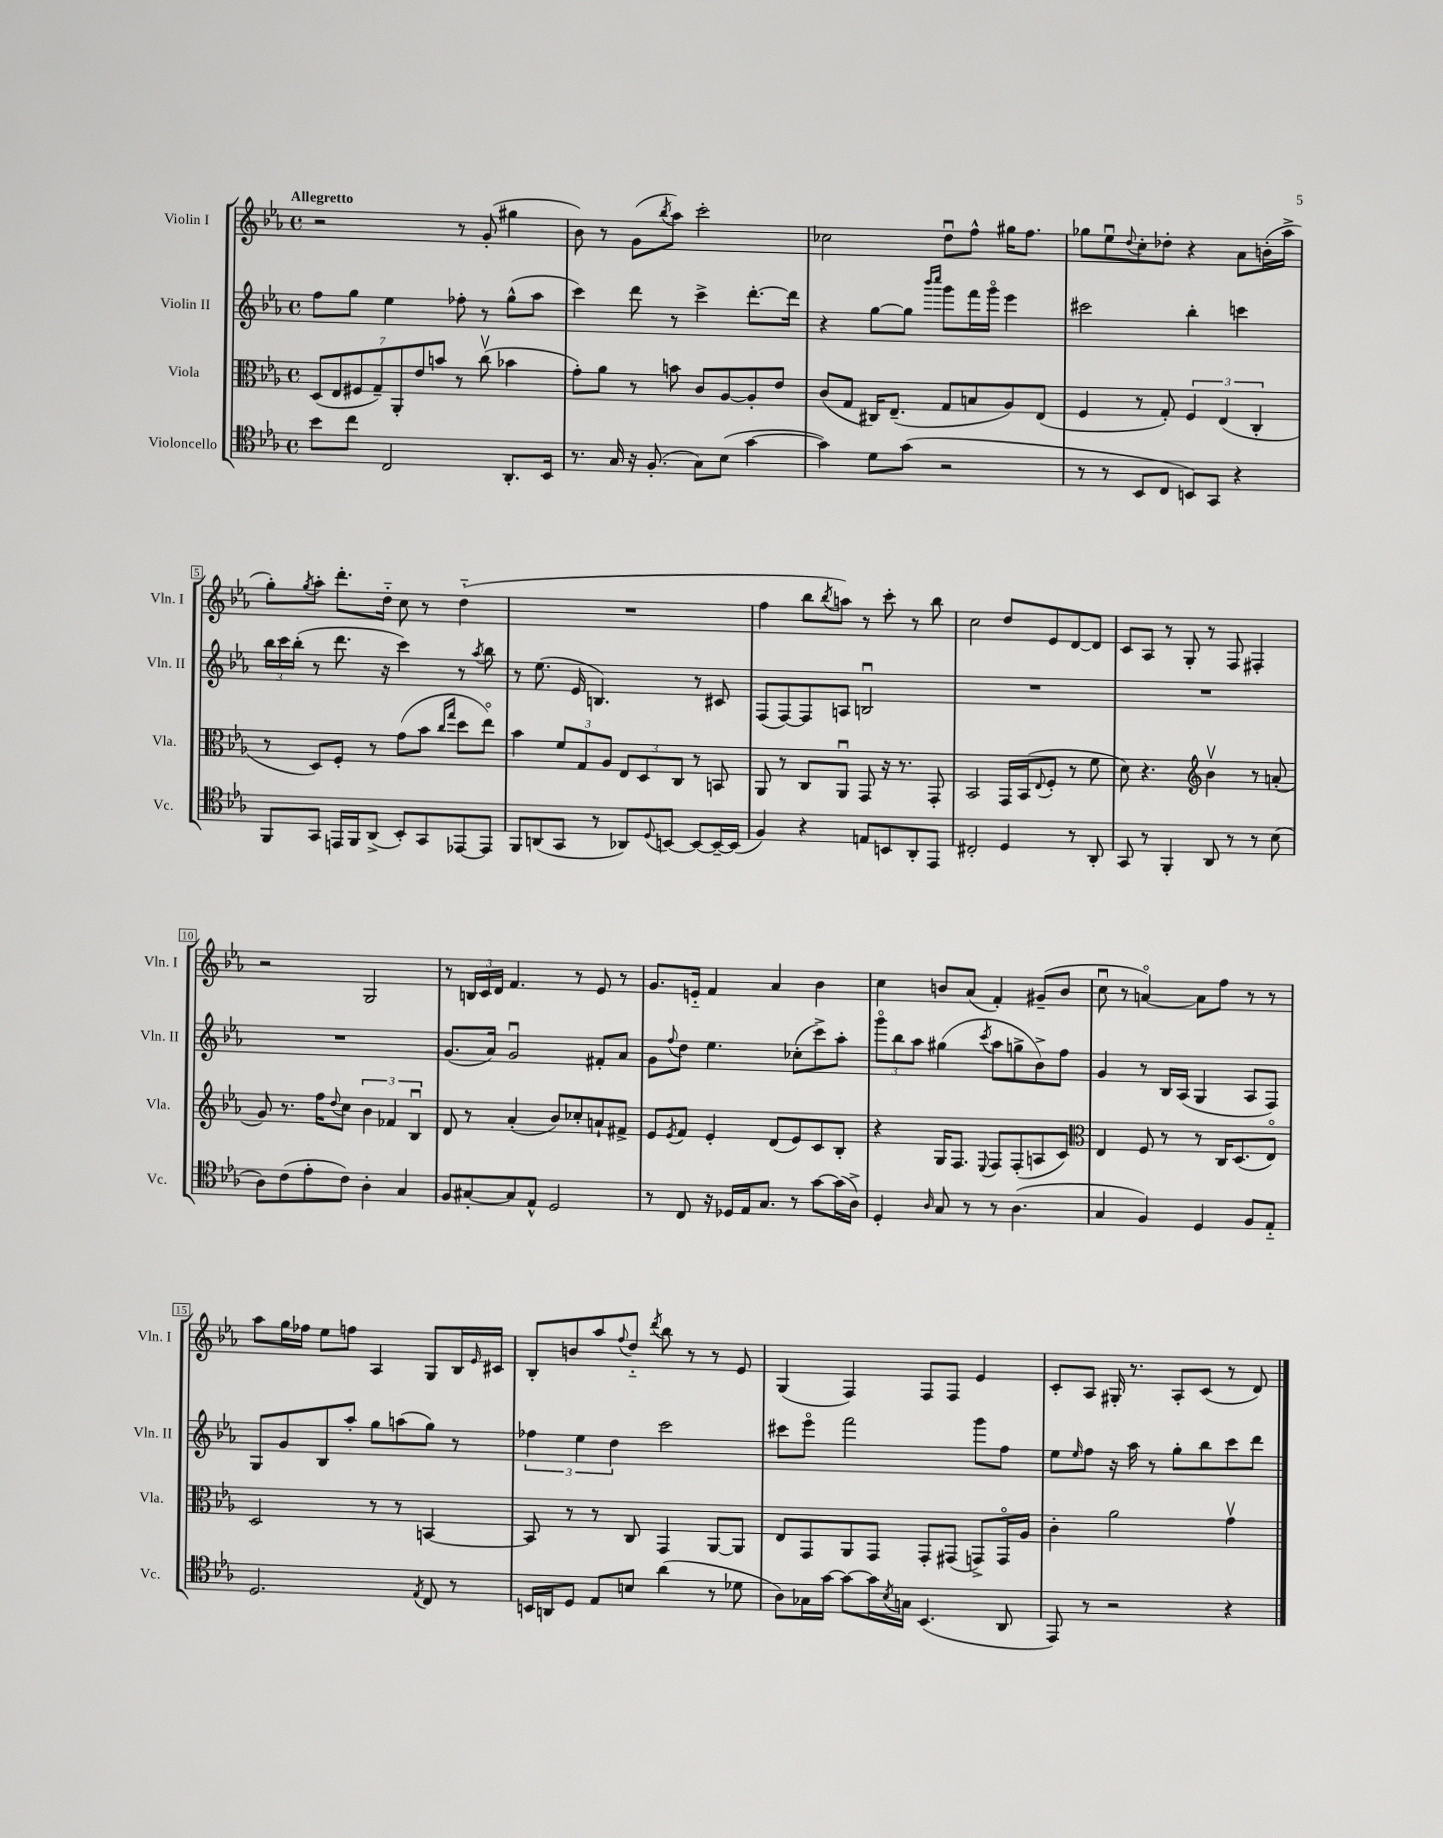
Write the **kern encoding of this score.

**kern	**kern	**kern	**kern
*part4	*part3	*part2	*part1
*staff4	*staff3	*staff2	*staff1
*I"Violoncello	*I"Viola	*I"Violin II	*I"Violin I
*I'Vc.	*I'Vla.	*I'Vln. II	*I'Vln. I
*clefC4	*clefC3	*clefG2	*clefG2
*k[b-e-a-]	*k[b-e-a-]	*k[b-e-a-]	*k[b-e-a-]
*M4/4	*M4/4	*M4/4	*M4/4
*met(c)	*met(c)	*met(c)	*met(c)
=1	=1	=1	=1
!	!	!	!LO:TX:a:B:t=Allegretto
8b-\L	(14D/L	8ff\L	2r
.	14E-/	.	.
8cc\J	.	8gg\J	.
.	14F#X/	.	.
.	14G~/)	.	.
2C/	.	4ee-\	.
.	14AA-'/	.	.
.	14e-/	.	.
.	14bn/J	.	.
.	8r	8ff-X'\	8r
.	(8ccv\	8r	(8g'/
8.AA-'/L	4b-X\	(8gg^^\L	4gg#X\
.	.	8aa-\J	.
16BB-/Jk	.	.	.
=2	=2	=2	=2
8.r	8g'\L)	4ccc\)	8b-\)
.	8a-\J	.	8r
16G/	.	.	.
16r	8r	8ddd\	(8g\L
(8.F'/	.	.	.
.	.	.	8qbb-/
.	8bn\	8r	8aa-\J)
8G\L)	8c/L	4ccc^\	2ccc'\
(8B-\J	[8A-/	.	.
[4g\	8A-'/]	[8.ddd'\L	.
.	8e-/J	.	.
.	.	16ddd\Jk]	.
=3	=3	=3	=3
4g\])	(8c/L	4r	2cc-X\
.	8G/J	.	.
8d\L	16C#X/KL)	[8gg\L	.
.	(8.E-~/J	.	.
(8g\J	.	8gg\J]	.
.	.	16qqbbb-/LL	.
.	.	16qqcccc/JJ	.
2r	8G/L	8ggg\L	8ddu\L
.	8Bn/	16fff\L	8ff^^\J
.	.	16ggg\JJ	.
.	8A-/)	4eee-\	16gg#X\KL
.	.	.	8.ff\J
.	(8E-/J	.	.
=4	=4	=4	=4
8r	4F/	2ccc#X\	8gg-X\L
8r	.	.	8ee-u\
.	.	.	8qqdd/
8BB-/L	8r	.	8cc'\
8C/J	8G'/)	.	8dd-X'\J
8BBn/L)	6F/	4bb-'\	4r
8GG/J	.	.	.
.	(6E-/	.	.
4r	.	4cccn\	8a-\L
.	6C'/	.	.
.	.	.	(16bn'\L
.	.	.	16aa-^\JJ
!!LO:LB:g=z
=5	=5	=5	=5
8FF/L	8r	24bb-\LL	8gg'\L)
.	.	24ccc\	.
.	.	(24bb-'\JJ	.
.	.	.	8qgg/
8GG/J	8D/L)	8r	8aa-'\J
16EEn/LL	8F'/J	8.ddd\	8.ddd'\L
16FF/J	.	.	.
(8AA-^/J	8r	.	.
.	.	16r	16dd\Jk
8BB-'/L)	(8g\L	4ccc\)	8cc\
8GG/	8b-\J	.	8r
.	16qqcc/LL	.	.
.	16qqgg/JJ	.	.
[8EE-X/	8dd\L	8r	(4dd\
.	.	8qaa-/	.
8EE-/J]	8ee-\J)	8bb-\	.
=6	=6	=6	=6
8FF/L	4b-\	8r	1r
(8AAn/	.	(8.ee-\	.
8GG/J	12f/L	.	.
.	.	16e-/	.
.	12G/	.	.
8r	.	4.Bn/)	.
.	12A-/J	.	.
8AA-X/L)	12E-/L	.	.
.	12D/	.	.
8qqD/	.	.	.
[8BBn/J	.	.	.
.	12C/J	.	.
8BB/L_	8r	8r	.
16BB~/L_	8BBn/	8c#X/	.
(16BB/JJ]	.	.	.
=7	=7	=7	=7
4F/)	8AA-/	(8F/L	4ff\
.	8r	[8F/)	.
4r	8C/L	8F/]	8bb-\L
.	.	.	8qbb-/
.	8AA-u/J	8An/J	8aan\J)
8En/L	8GG/	2Bnu/	8r
8BBn/	16r	.	8ccc'\
.	8.r	.	.
8AA-'/	.	.	8r
8EE-/J	8GG'/	.	8bb-\
=8	=8	=8	=8
2C#X'/	2BB-/	1r	2cc\
4D/	16GG/LL	.	8dd/L
.	(16BB-/J	.	.
.	8qqE-/	.	.
.	8F'/J	.	8e-/
8r	8r	.	[8d/
8AA-'/	8f\	.	8d/J]
=9	=9	=9	=9
8GG/	8d\)	1r	8c/L
8r	4.r	.	8A-/J
4FF'/	.	.	8r
.	.	.	8G'/
*	*clefG2	*	*
8AA-/	4b-v\	.	8r
8r	.	.	8F/
8r	8r	.	4F#X'/
(8B-\	(8an'/	.	.
!!LO:LB:g=z
=10	=10	=10	=10
8A-\L)	8g/)	1r	2r
(8c\	8.r	.	.
8e-'\	.	.	.
.	16ff\KL	.	.
.	8qqdd/	.	.
8c\J)	8cc\J	.	.
4A-'\	6b-\	.	2G/
.	6f-X/	.	.
4G/	.	.	.
.	6B-u/	.	.
=11	=11	=11	=11
8F/L	8d/	(8.g/L	8r
[8G#X'/	8r	.	24Bn/LL
.	.	.	24c/
.	.	16a-/Jk)	.
.	.	.	24d/JJ
8G#/]	(4a-'/	2gu/	4.f/
8E-^^/J	.	.	.
2D/	8b-/L)	.	.
.	8cc-X'/	.	8r
.	8an`/	8f#X'/L	8e-/
.	8f#X^/J	8a-/J	8r
=12	=12	=12	=12
8r	8e-/L	8g\L	8.g/L
.	8qe-/	8qqff/	.
8C/	8f/J	8dd\J	.
.	.	.	16en/Jk
16r	4e-'/	4.ee-\	4f/
16D-X/LL	.	.	.
16E-/J	.	.	.
8.G/J	.	.	.
.	(8d/L	.	4a-/
8r	8e-/)	(8cc-X'\L	.
[8g\L	8c/	8ccc^\)	4b-\
(16g\L]	8B-'/J	8aa-'\J	.
16A-^\JJ)	.	.	.
=13	=13	=13	=13
4D'/	4r	12ggg\L	4cc\
.	.	12bb-\	.
.	.	12aa-\J	.
16qqA-/	.	.	.
8G/	16G/KL	(4gg#X\	8bn/L
.	8.F/J	.	.
8r	.	.	(8a-/J
.	8qqE-/	8qccc/	.
8r	8F/L	8aa-\L	4f'/)
(4.A-\	(8F'/	8ggn^\	.
.	8An/	8b-^\)	(8g#X~/L
.	8c/J)	8ff\J	8b/J
=14	=14	=14	=14
*	*clefC3	*	*
4G/	4E-/	4g/	8ccu\
.	.	.	8r
4F/)	8F/	8r	[4an/)
.	8r	16B-/LL	.
.	.	(16A-/JJ	.
4D/	8r	4G/	8a\L]
.	16C/KL	.	8ff\J
.	(8.D/	.	.
8F/L	.	8A-/L	8r
8E-/J	8E-/J)	8F/J)	8r
!!LO:LB:g=z
=15	=15	=15	=15
2.D/	2D/	8G/L	8aa-\L
.	.	8g/	16gg\L
.	.	.	16ff-X\JJ
.	.	8B-/	8ee-\L
.	.	8aa-'/J	8ffn\J
.	8r	8gg\L	4A-/
.	8r	(8aan\	.
8qE-/	.	.	.
8C/	[4BBn/	8gg\J)	8G/L
8r	.	8r	16B-/L
.	.	.	16qqe-/
.	.	.	16c#X/JJ
=16	=16	=16	=16
16BBn/LL	8BB/]	6ff-X\	8B-'/L
16AAn/J	.	.	.
8D/J	8r	.	8bn/
.	.	6ee-\	.
8E-/L	8r	.	8aa-/
.	.	6dd\	.
.	.	.	8qqff/
8Bn/J	8C/	.	8dd/J
.	.	.	8qddd/
(4a-\	4GG/	2ccc\	8bb-\
.	.	.	8r
8r	[8AA-/L	.	8r
8d-X\	8AA-/J]	.	8e-/
=17	=17	=17	=17
8A-\L)	8E-/L	8ccc#X\L	(4G/
16G-X\L	8GG/	8eee-\J	.
[16g\JJ	.	.	.
8g\L_	8AA-/	2fff\	4F/)
16g\L]	8GG/J	.	.
8qB-/	.	.	.
16Gn\JJ	.	.	.
(4.BB-/	8GG'/L	.	8F/L
.	(8GG#X/J	.	8F/J
.	8GGn^/L)	8ggg\L	4e-/
8AA-/	16GG/L	8ff\J	.
.	16A-/JJ	.	.
=18	=18	=18	=18
8EE-/)	4c'\	8ee-\L	8c'/L
.	.	16qqee-/	.
8r	.	8ff\J	8A-/J
2r	2a-\	16r	16G#X'/
.	.	16aa-\	8.r
.	.	8r	.
.	.	8gg'\L	8A-'/L
.	.	8bb-\	(8c/J
4r	4gv\	8ccc\	8r
.	.	8ddd\J	8d/)
==	==	==	==
*-	*-	*-	*-
